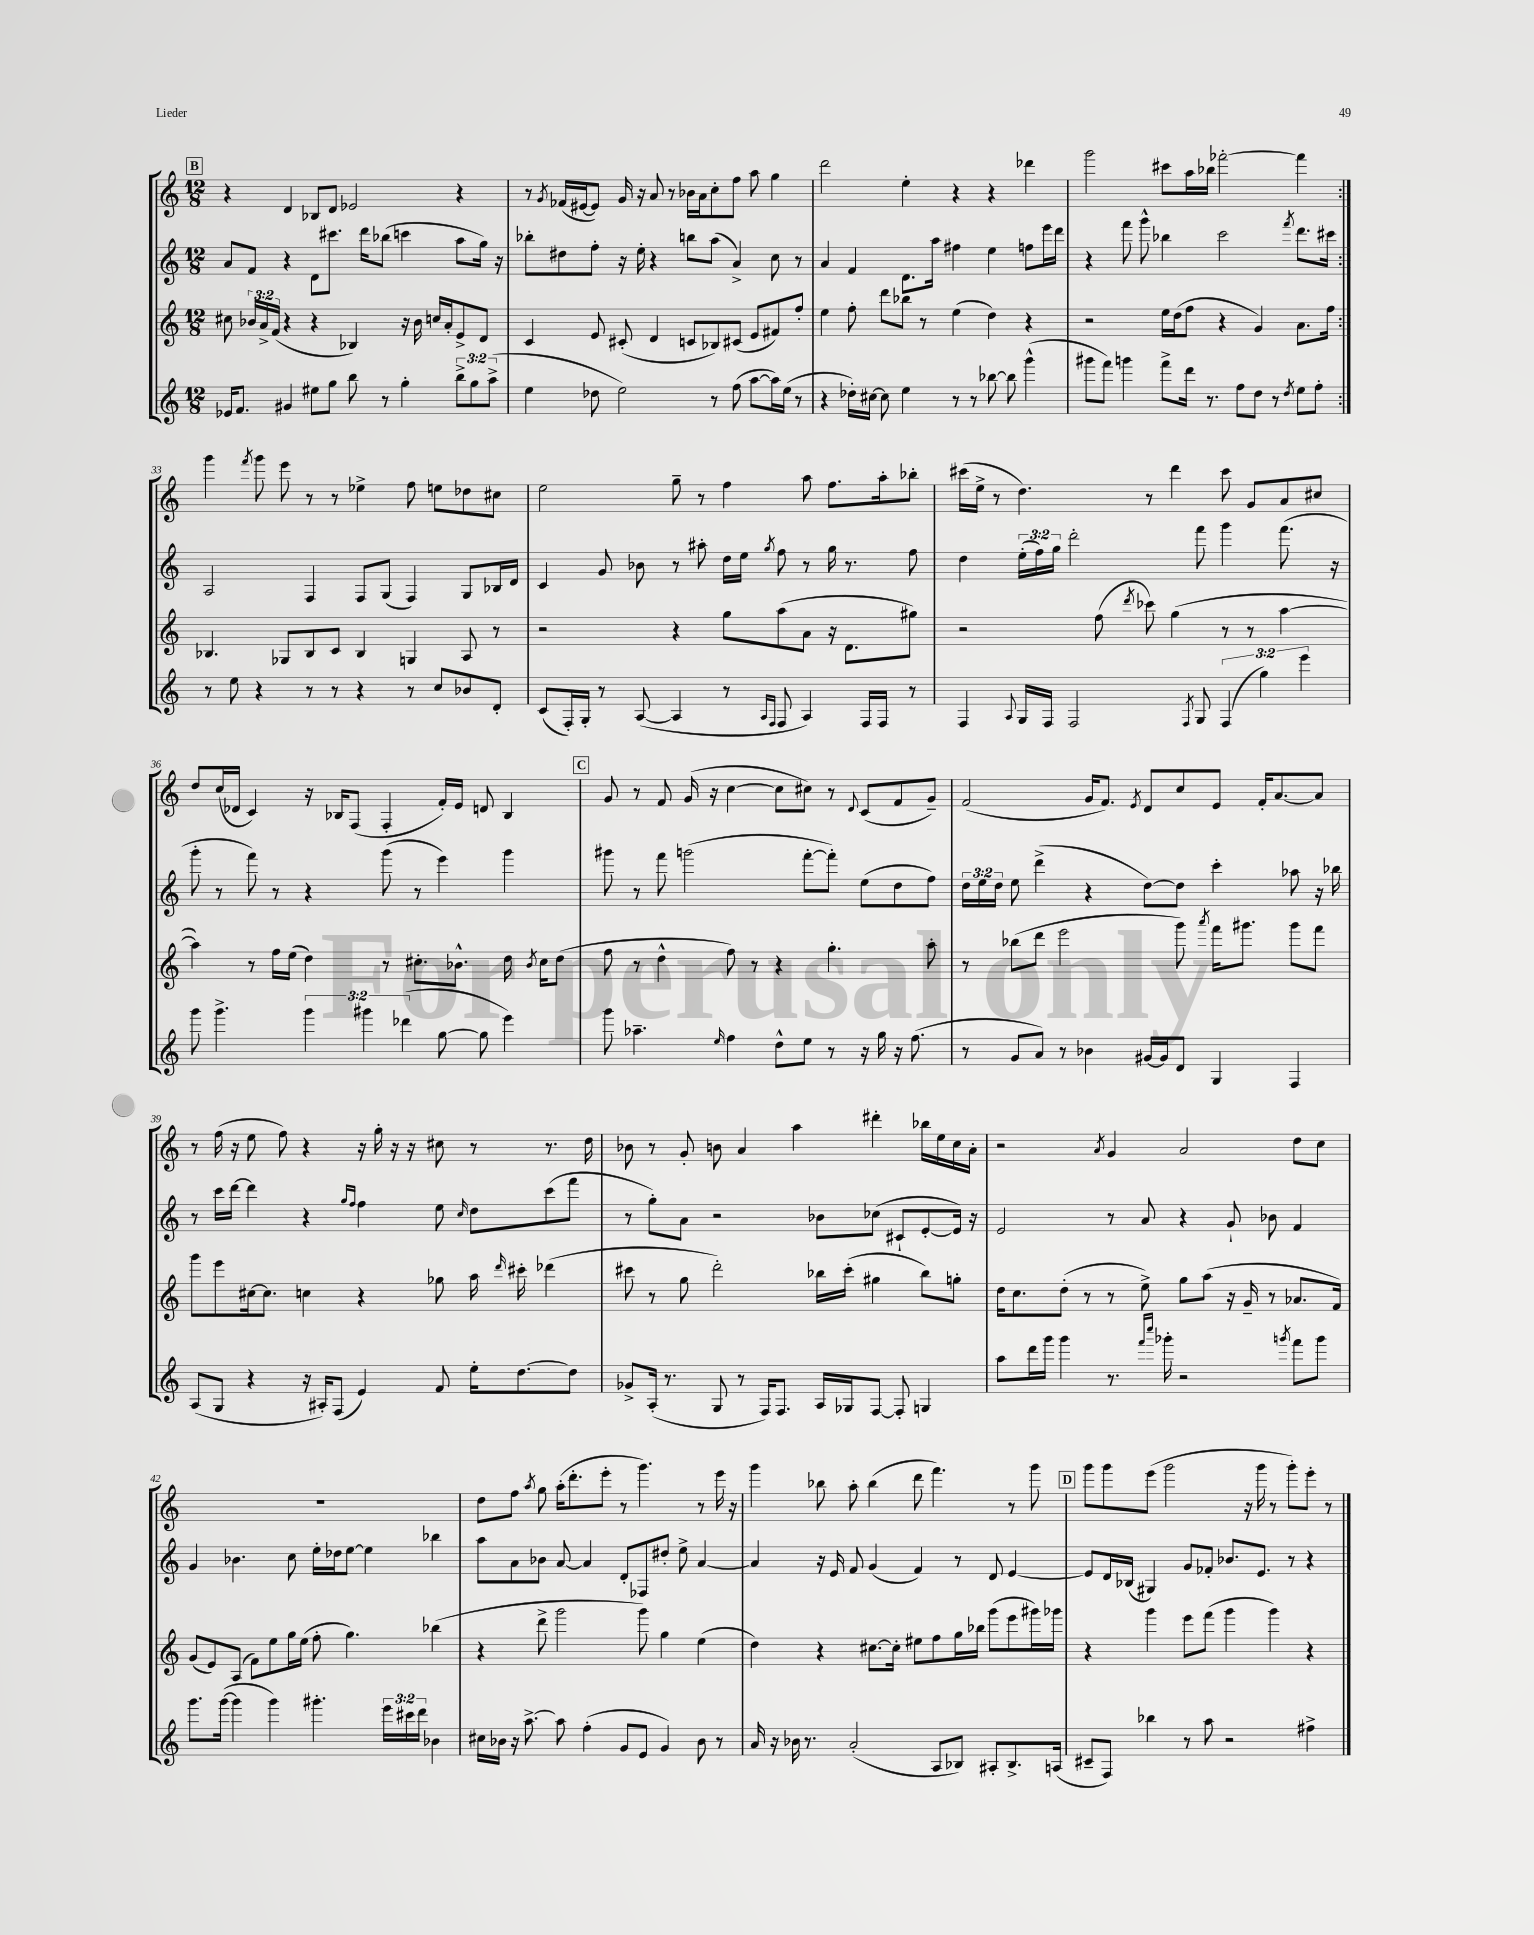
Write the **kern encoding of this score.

**kern	**kern	**kern	**kern
*staff4	*staff3	*staff2	*staff1
*clefG2	*clefG2	*clefG2	*clefG2
*k[]	*k[]	*k[]	*k[]
*M12/8	*M12/8	*M12/8	*M12/8
16e-/LK	8cc#\	8a/L	4r
8.f/J	.	.	.
.	24b-/LL	8f/J	.
.	24a^/	.	.
.	(24f/JJ	.	.
4g#/	4r	4r	4d/
8ee#\L	4r	8d\L	8B-/L
8gg\J	.	8.ccc#\J	8d/J
8bb\	4B-/)	.	2e-/
.	.	16ddd\LK	.
8r	.	(8bb-\J	.
4gg'\	16r	4ccc\	.
.	16b-\	.	.
.	16cc/LL	.	.
.	16a'/J	.	.
12bb^\L	8e^/	8aa\L	4r
12gg\	.	.	.
.	8d/J	16gg\Jk)	.
(12aa^\J	.	.	.
.	.	16r	.
=	=	=	=
4ee\	4c/	8bb-'\L	8r
.	.	.	8qg/
.	.	8dd#\	(16f-/LL
.	.	.	[16e#/J
8dd-\	8e/	8ff'\J	8e#/]J)
2ee\)	(8c#'/	16r	16g/
.	.	16ee'\	16r
.	4d/	4r	8a/
.	.	.	8r
.	8c/L	8bb\L	16b-\LL
.	.	.	16a\J
8r	8B-/)	(8aa\J	8cc'\
(8ff\	(8c#/J	4a^/)	8ff\J
[8aa\L	8e/L	.	8aa\
16aa\]L)	8f#/)	8cc\	4gg\
(16ee\JJ	.	.	.
8r	8ff'/J	8r	.
=	=	=	=
4r	4ee\	4a/	2ddd\
16dd-'\LL)	8ff'\	4f/	.
[16cc#\JJ	.	.	.
8cc#\]	8ddd\L	.	.
4ee\	8bb-\J	8.d\L	4ee'\
.	8r	.	.
.	.	16aa\Jk	.
8r	(4ee\	4ff#\	4r
8r	.	.	.
[8bb-\	4dd\)	4ee\	4r
8bb-\]	.	.	.
(4ggg^^\	4r	8ff\L	4ddd-\
.	.	16eee\L	.
.	.	16ddd\JJ	.
=	=	=	=
8ggg#\L	2r	4r	2ggg\
8fff\J)	.	.	.
4ggg\	.	8fff\	.
.	.	8ggg^^\	.
8fff^\L	16ee\LL	4bb-\	8ccc#\L
.	(16dd\J	.	.
16ddd\Jk	8ff\J	.	16aa\L
8.r	.	.	16bb-\JJ
.	4r	2ccc\	[2fff-'\
8ff\L	.	.	.
8dd\J	4g/)	.	.
8r	.	.	.
8qdd/	.	8qfff/	.
8ee\L	8.a\L	8.ddd\L	4fff-\]
8ff'\J	.	.	.
.	16ff\Jk	16ccc#\Jk	.
=:|!	=:|!	=:|!	=:|!
8r	4.B-/	2A/	4ggg\
8ee\	.	.	.
.	.	.	8qfff/
4r	.	.	8ggg\
.	8G-/L	.	8eee\
8r	8B-/	4F/	8r
8r	8c/J	.	8r
4r	4B-/	8F/L	4ee-^\
.	.	(8G/J	.
8r	4G/	4F/)	8ff\
8cc/L	.	.	8ee\L
8b-/	8A/	8G/L	8dd-\
8d'/J	8r	16B-/L	8cc#\J
.	.	16d/JJ	.
=	=	=	=
(8c/L	2r	4c/	2ee\
16F'/L)	.	.	.
16G'/JJ	.	.	.
8r	.	8g/	.
([8A/	.	8b-\	.
4A/]	4r	8r	8gg~\
.	.	8aa#'\	8r
8r	8gg\L	16dd\LL	4ff\
.	.	16ee\JJ	.
16qqA/LL	.	.	.
16qqF/JJ	.	8qgg/	.
8F/	(8aa\	8ff\	.
4A/)	8a\J	8r	8aa\
.	16r	16gg\	8.ff\L
.	8.d\L	8.r	.
16F/LL	.	.	.
16F/JJ	.	.	16aa'\k
8r	8gg#\J)	8ff\	8bb-'\J
=	=	=	=
4F/	2r	4dd\	(16ccc#\LL
.	.	.	16ee^\JJ
.	.	.	8r
8qqA/	.	.	.
16G/LL	.	(24ee'\LL	4.dd\)
.	.	24ff\)	.
16F/JJ	.	.	.
.	.	24gg\JJ	.
2F/	.	2ddd'\	.
.	(8ff\	.	.
.	8qddd/	.	.
.	8ccc-\)	.	8r
.	(4gg\	.	4ddd\
8qF/	.	.	.
8G/	.	8fff\	.
(6F/	8r	4ggg\	8ccc#\
.	8r	.	8g/L
6gg\)	.	.	.
.	[4aa\	(8.fff\	8a/
6eee\	.	.	.
.	.	.	8cc#/J
.	.	16r	.
=	=	=	=
8ggg\	4aa\])	8ggg'\	8dd/L
4.ggg^\	.	8r	(16cc/L
.	.	.	16d-/JJ
.	8r	8fff\)	4c/)
.	16ff\LL	8r	.
.	(16ee\JJ	.	.
6ggg\	4dd\)	4r	16r
.	.	.	16B-/LK
.	.	.	(8F/J
6ggg#\	.	.	.
.	8r	(8ggg\	4F'/
(6ddd-\	.	.	.
.	8.cc#'\L	8r	.
[8gg\	.	4eee\)	16f'/LL)
.	8.b-^^\J	.	16e/JJ
8gg\]	.	.	8d/
4eee\)	16dd\	4ggg\	4B-/
.	8qb-/	.	.
.	16cc#\LK	.	.
.	(8dd\J	.	.
=	=	=	=
8ggg\	8ff\	8ggg#\	8g/
4.aa-~\	8r	8r	8r
.	4dd^^\	8fff\	8f/
.	.	(2ggg\	(16g/
.	.	.	16r
16qqee/	.	.	.
4ff\	8ff\)	.	[4cc\
.	8r	.	.
8dd^^\L	4r	.	8cc\]L
8ee\J	.	[8fff'\L	8cc#\J)
8r	4.gg'\	8fff'\]J)	8r
.	.	.	8qqd/
16r	.	(8ee\L	(8c/L
16gg\	.	.	.
16r	.	8dd\	8f/
(8.ff\	.	.	.
.	8aa'\	8ff\J)	8g~/J)
=	=	=	=
8r	8r	24dd\LL	(2f/
.	.	24ee\	.
.	.	24dd\JJ	.
8g/L	(8bb-\L	8ee\	.
8a/J)	8ddd\J	(4ddd^\	.
8r	2eee\	.	.
4b-\	.	4r	16g/LK
.	.	.	8.f/J)
.	.	.	8qe/
[16g#/LL	.	[8dd\L)	8d/L
16g#/]J	.	.	.
8d/J	8ggg\)	8dd\]J	8cc/
.	8qaaa/	.	.
4G/	16fff\LK	4ccc'\	8e/J
.	8.ggg#\J	.	.
.	.	.	16f'/LK
.	.	.	[8.a/
4F/	8ggg#\L	8aa-\	.
.	8fff\J	16r	8a/]J
.	.	16bb-\	.
=	=	=	=
(8A/L	8ggg\L	8r	8r
8G/J	8eee\	16ccc\LL	(16ff\
.	.	[16ddd\JJ	16r
4r	[16cc#\k	4ddd\]	8ee\
.	8.cc#\]J	.	.
.	.	.	8ff\)
16r	4cc\	4r	4r
16A#'/LK)	.	.	.
(8F/J	.	.	.
.	.	16qqgg/LL	.
.	.	16qqff/JJ	.
4e/)	4r	4ff\	16r
.	.	.	16gg'\
.	.	.	16r
.	.	.	16r
8f/	8gg-\	8ee\	8cc#\
.	.	16qqcc/	.
16ee'\LK	16aa\	8dd\L	8r
.	16qqddd/	.	.
[8.dd\	16ccc#'\	.	.
.	(4ddd-\	(8ccc\	8.r
8dd\]J	.	8fff\J	.
.	.	.	16dd\
=	=	=	=
8g-^/L	8ccc#\	8r	8b-\
(16A'/Jk	8r	8gg'\L)	8r
8.r	.	.	.
.	8gg\	8a\J	8g'/
8G/	2ddd'\)	2r	8b\
8r	.	.	4a/
16F/LK)	.	.	.
8.F/J	.	.	.
.	.	.	4aa\
16A/LL	16bb-\LL	8b-\L	.
16G-/J	(16ccc#'\JJ	.	.
[8F/J	4gg#\	(8cc-\J	4ddd#'\
8F'/]	.	8c#`/L	.
4G/	8bb-\L)	[8e'/	16bb-\LL
.	.	.	16ee\
.	8gg'\J	16e/]Jk)	16cc\
.	.	16r	16a'\JJ
=	=	=	=
8aa\L	16dd\LK	2e/	2r
.	8.cc\	.	.
16ddd\L	.	.	.
16ggg\JJ	.	.	.
4ggg\	(8dd'\J	.	.
.	8r	.	.
.	.	.	8qa/
8.r	8r	8r	4g/
.	8ee^\)	8a/	.
16qqfff/LL	.	.	.
16qqcccc/JJ	.	.	.
16ggg-'\	.	.	.
2r	8gg\L	4r	2a/
.	(8aa\J	.	.
.	16r	8g`/	.
.	16g~/	.	.
.	8r	8b-\	.
8qggg/	.	.	.
8fff\L	8.a-/L	4f/	8dd\L
8ggg\J	.	.	8cc\J
.	16f/Jk)	.	.
=	=	=	=
8.ggg\L	(8g/L	4g/	1.r
.	8e/)	.	.
([16ggg\Jk	.	.	.
4ggg\]	(8A/J	4.b-\	.
.	8f\L)	.	.
4ggg\)	8ee\	.	.
.	16gg\L	8cc\	.
.	(16ee\JJ	.	.
4.ggg#'\	8ff'\	16ee'\LL	.
.	.	16dd-\J	.
.	4.gg\)	[8ee\J	.
.	.	4ee\]	.
24eee\LL	.	.	.
24ccc#\	.	.	.
24ddd\JJ	.	.	.
4b-\	(4bb-\	4bb-\	.
=	=	=	=
16cc#\LL	4r	8aa\L	8dd\L
16b-\JJ	.	.	.
16r	.	8a\	8ff\J
[8.aa^\	.	.	.
.	.	.	8qaa/
.	8ddd^\	8b-\J	8gg\
8aa\]	2ggg\	[8a/	(16aa'\LK
.	.	.	8.ddd'\
(4ff'\	.	4a/]	.
.	.	.	8eee'\J
8g/L	.	8d'/L	8r
8e/J	8ggg\)	8F-/	4.ggg\)
4g/)	4gg\	8dd#'/J	.
.	.	8ee^\	.
8b-\	(4ee\	[4a/	8r
8r	.	.	16eee\
.	.	.	16r
=	=	=	=
16a/	4dd\)	4a/]	4ggg\
16r	.	.	.
16b-\	.	.	.
8.r	.	.	.
.	4r	16r	8bb-\
.	.	16e/	.
(2a'/	.	8f/	8aa'\
.	[8.cc#\L	(4g/	(4bb-\
.	16cc#'\]Jk	.	.
.	8ee#\L	4f/)	8ddd\
8A/L	8ff\	.	4.fff\)
8B-/J)	16gg\L	8r	.
.	16bb-\JJ	.	.
8A#'/L	(8ggg\L	8d/	.
8.B-^/	8eee\	[4e/	8r
.	16ggg#\L)	.	8ggg\
(16A/Jk	16ggg-\JJ	.	.
=	=	=	=
8c#~/L	4r	8e/]L	8ggg\L
8F/J)	.	16d/L	8ggg\
.	.	(16B-/JJ	.
4bb-\	4ggg\	4G#/)	(8eee\J
.	.	.	2ggg\
8r	8eee\L	8g/L	.
8aa\	(8fff\J	8f-'/J	.
2r	4ggg\	8.b-/L	.
.	.	.	16r
.	.	8.e/J	16ggg\
.	4ggg\)	.	8r
.	.	8r	8ggg'\L)
4ff#^\	4r	4r	8eee'\J
.	.	.	8r
==	==	==	==
*-	*-	*-	*-
